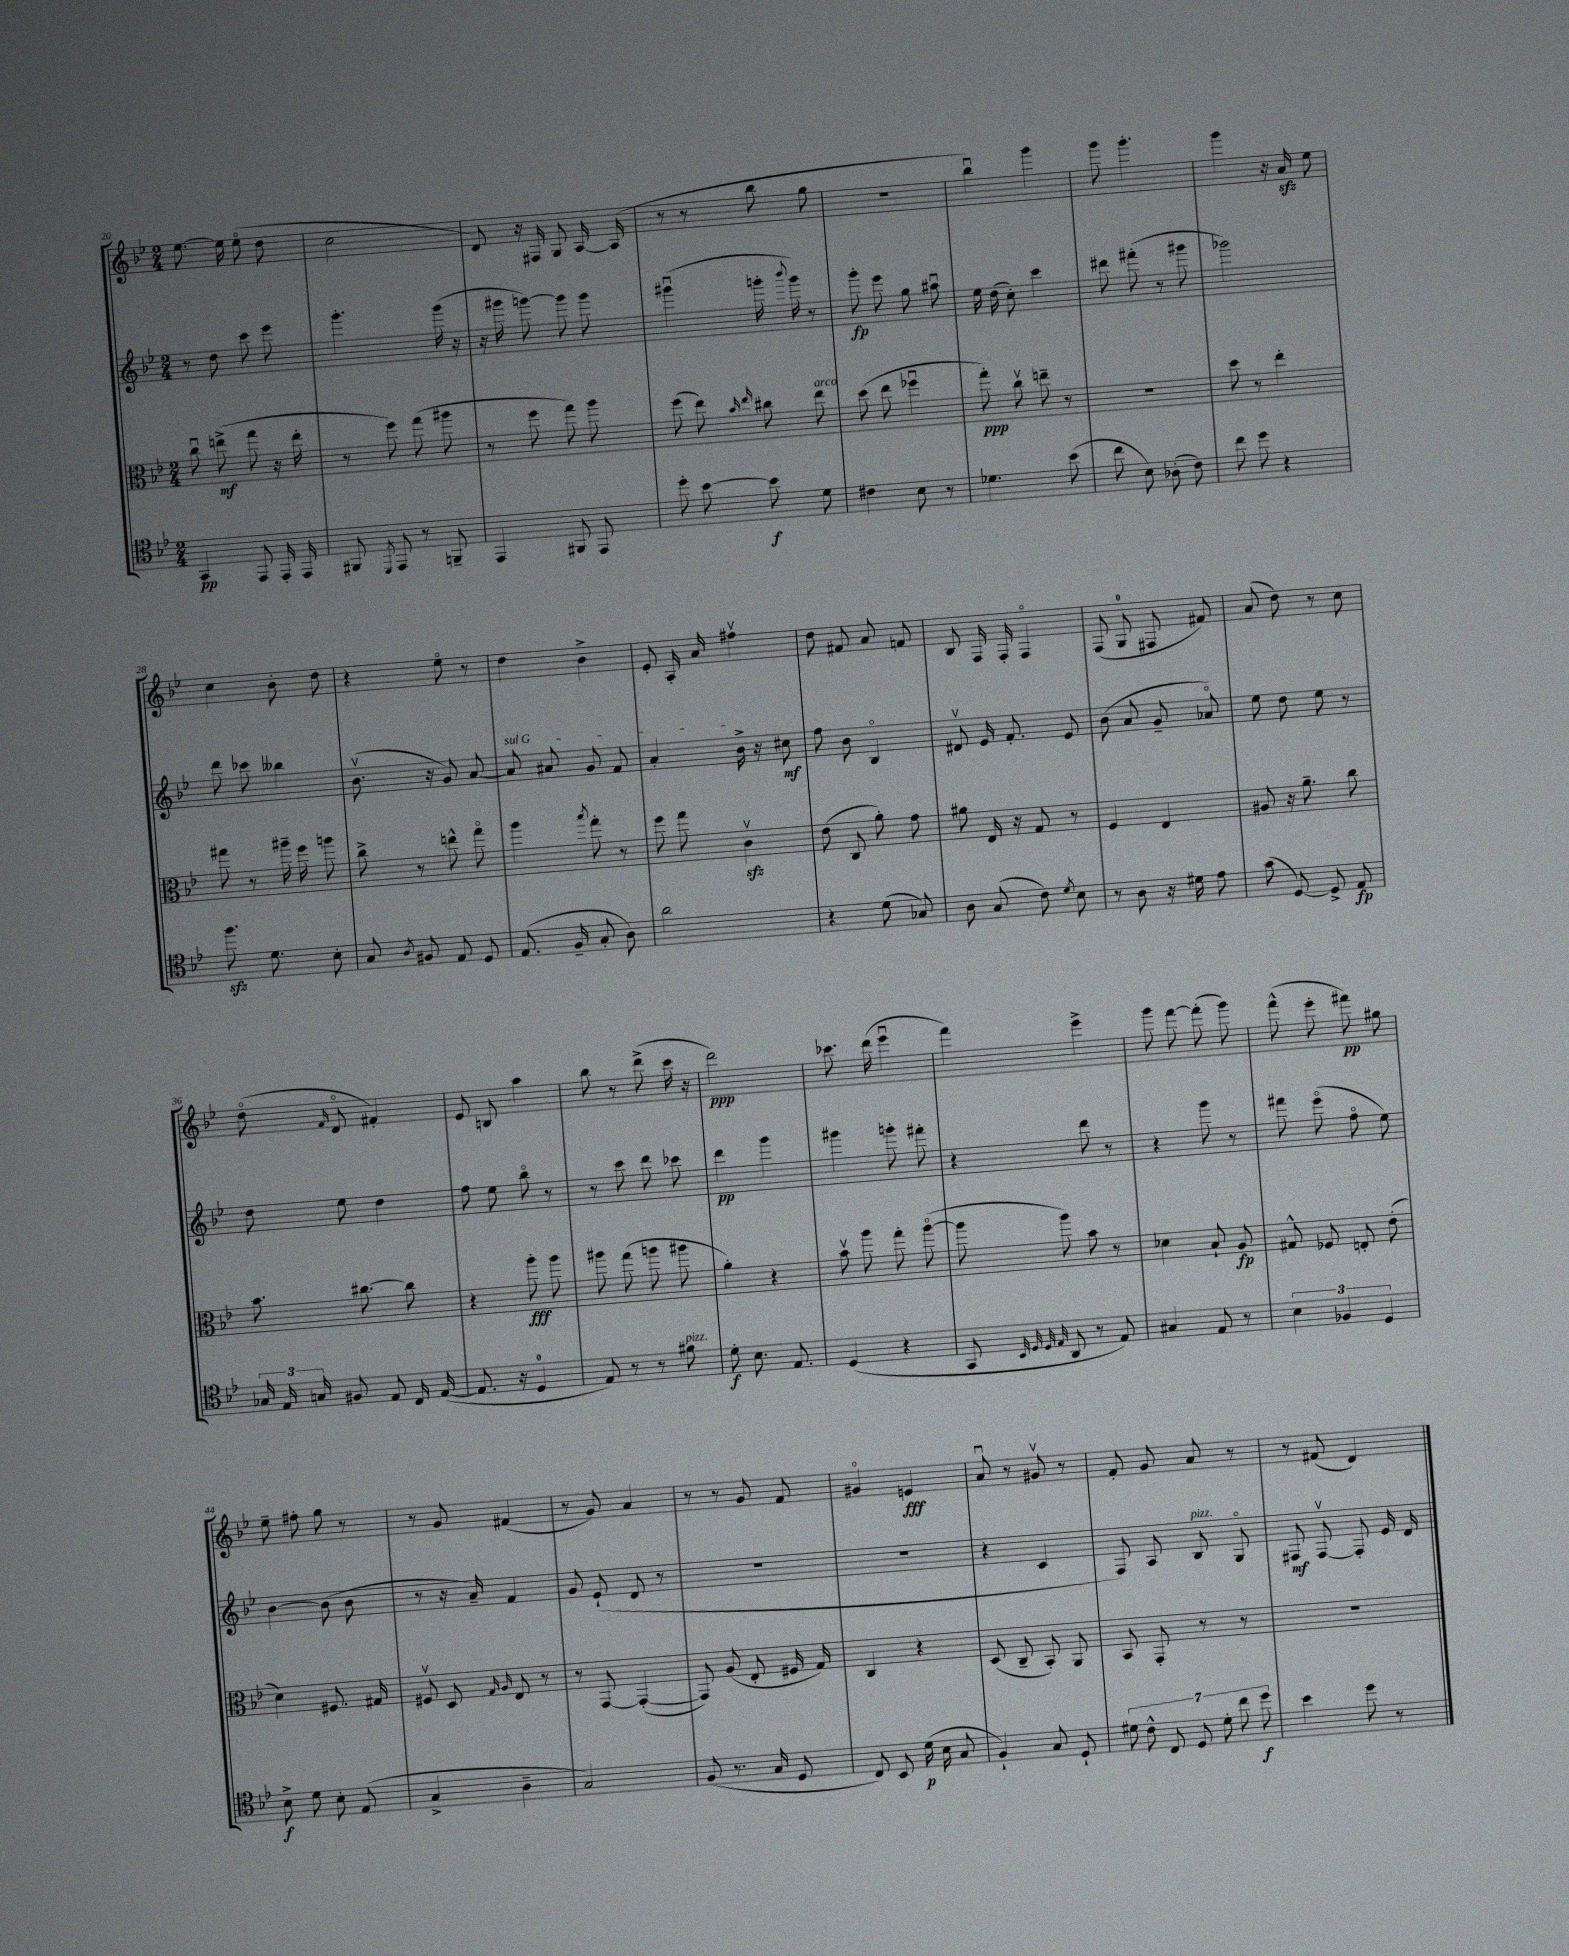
<<
\new StaffGroup <<
\new Staff = "s0" {
    \clef treble \key bes \major \numericTimeSignature \time 2/4
    \autoBeamOff ees''8.~ ees''16 ees''8\flageolet( d''8 |
    c''2 |
    d'8) r16 fis16 g8 a16~ a16( |
    r8 r8 bes''8 g''8 |
    R2 |
    bes''4\downbow) g'''4 |
    g'''8 g'''4.-. |
    g'''4 r16 a'16\sfz ees''8 |
    c''4 bes'8-. d''8 |
    r4 ees''8\flageolet r8 |
    d''4 bes'4-> |
    ees'8-. a16-. a'16 fis''4\upbow |
    d''8 fis'8 a'8 f'8 |
    bes8 f16 f16-. f4\flageolet |
    f8( g8-0 fis8 fis'8) |
    a'8( d''8) r8 c''8 |
    d''8\flageolet( \grace { f'16 } d'8\flageolet fis'4-.) |
    ees'8 b8 a''4 |
    bes''8 r8 d'''8->( c'''16 r16 |
    d'''2\ppp) |
    ces'''8. d'''16( ees'''4\downbow |
    f'''4) ees'''4-> |
    g'''8 f'''8~ f'''8-.( g'''8) |
    f'''8-^( ees'''8-. fis'''8\pp) gis''8 |
    ees''8-- fis''8-. g''8 r8 |
    r8 g'8 fis'4( |
    r8 g'8) a'4 |
    r8 r8 g'8 f'8 |
    gis'4\flageolet e'4\fff |
    a'8\downbow r8 gis'8\upbow r8 |
    f'8-. g'8 a'8 r8 |
    r8 fis'8( d'4) \bar "|." |
}
\new Staff = "s1" {
    \clef treble \key bes \major \numericTimeSignature \time 2/4
    \autoBeamOff r8 d''8 c'''8 ees'''8 |
    g'''4.-. g'''16( r16 |
    r16 gis'''16 g'''8~) g'''8 g'''8 |
    gis'''4\downbow( g'''16-. \appoggiatura { bes'''8 } g'''16) r8 |
    g'''8-.\fp ees'''8 g''8 ais''8\downbow |
    ees''16 d''16( c''8-.) c'''4 |
    dis'''8 fis'''8-.( r8 gis'''8 |
    ges'''2) |
    d'''8 ces'''8 beses''4 |
    bes'8.\upbow( r16 g'8) a'8~ |
    \once \override TextSpanner.bound-details.left.text = \markup { \italic "sul G" } a'8\startTextSpan ais'8 g'8 f'8 |
    a'4-. bes'16->\stopTextSpan r16 cis''8\mf |
    f''8 bes'8 bes4\flageolet |
    dis'8\upbow ees'16 f'8.-. ees'8 |
    bes'8( a'8 g'8-- aes'8\flageolet) |
    ees''8 d''8 ees''8 r8 |
    d''8 ees''8 d''4 |
    f''8 ees''8 bes''8\flageolet r8 |
    r8 c'''8 d'''8 ces'''8 |
    d'''4\pp g'''4 |
    gis'''4 g'''8-. fis'''8-. |
    r4 d'''8 r8 |
    r4 g'''8 r8 |
    fis'''8 ees'''8\flageolet( f''8\flageolet ees''8) |
    bes'4~ bes'8( bes'8 |
    r8 r16 a'16--) f'4 |
    g'8 ees'8-!( d'8 r8 |
    R2 |
    r2 |
    r4 c'4 |
    f8) a8 bes8^\markup { \italic "pizz." } g8\flageolet |
    fis8\mf fis8~\upbow fis8-. ees'16 d'16 \bar "|." |
}
\new Staff = "s2" {
    \clef alto \key bes \major \numericTimeSignature \time 2/4
    \autoBeamOff c''8\downbow e''8->\mf( g''8 r16 e''16-. |
    r8 f''8) g''8( ais''8 |
    r8 f''8 g''8) a''8 |
    f''8( ees''8) \grace { bes'16 ees''16 } cis''8 ees''8^\markup { \italic "arco" } |
    d''8( ees''8 fes''4\downbow |
    g''8-.\ppp) c''8\upbow e''8-- r8 |
    R2 |
    d''8 r8 ees''4-. |
    gis''8 r8 ais''16-- f''16 a''8 |
    c''8-> r8 e''8-^ g''8\flageolet |
    a''4 \acciaccatura { bes''8 } g''8-. r8 |
    f''8 g''8 c'4\upbow\sfz |
    ees'8( c8 a'8-.) g'8 |
    ais'8 ees16 r16 g8 r8 |
    f4 ees4 |
    ais8 r16 a'8.-- c''8 |
    bes'8. cis''8.~ cis''8 |
    r4 a''8-.\fff a''8 |
    ais''8 g''8( a''8 ais''8 |
    a'4-.) r4 |
    bes'8\upbow a''8 g''8-. a''8~\flageolet( |
    a''8 a''8) bes'8 r8 |
    des'4 bes8-! a8\fp |
    gis8-^ fes8 e8-. ees'8-.( |
    d'4) fis8. gis16 |
    fis8\upbow d8 \grace { g16 a16 } ees8 r8 |
    r8 g,8~ g,4~-.( |
    g,8) a8( ees8-. fis16 g16) |
    c4 r4 |
    d8( c8-- bes,8-.) a,8 |
    bes,8 g,8-. r8 r8 |
    R2 \bar "|." |
}
\new Staff = "s3" {
    \clef tenor \key bes \major \numericTimeSignature \time 2/4
    \autoBeamOff g,4\pp ees,8 ees,16-. ees,16 |
    fis,8 \acciaccatura { d,8 } ees,8 r8 f,8-- |
    ees,4 fis,8 ees,8 |
    d''8-. bes'8~ bes'8\f d'8 |
    cis'4 bes8 r8 |
    des'4. bes'8( |
    c''8 bes8) aes8-.( c'8) |
    c''8 d''8 r4 |
    f''8.\sfz d'8. bes8-. |
    g8 \acciaccatura { a8 } fis8 ees8 d8 |
    ees8.( f16-- g8-. a8) |
    a'2 |
    r4 d'8( ges8) |
    a8 g8( c'8) \acciaccatura { d'8 } bes8 |
    r8 a8 r16 dis'16 ees'8 |
    g'8( d8~) d8-> ees8\fp |
    \tuplet 3/2 { ges16 ees16 g16 } fis8 ees8 c16 ees16~( |
    ees8. r16 d4-0 |
    ees8) r8 r8 fis'8^\markup { \italic "pizz." } |
    d'8-.\f bes8. ees8. |
    d4( r4 |
    g,8 \grace { bes,32 d32 d32 ees32 } a,8 r8 ees8) |
    gis4 ees8 r8 |
    \tuplet 3/2 { bes4 fes4 d4 } |
    bes8->\f d'8 bes8-. ees8( |
    g4-> a4-- |
    g2) |
    f8( r8. g16 d8 |
    c8) bes,8 d'16\p( bes16 g8 |
    f4-!) g8 d8-! |
    \tuplet 7/4 { dis'8 c'8-^ c8 d8 dis'8-. c''8 d''8\f } |
    bes'4 d''8 r8 \bar "|." |
}
>>
>>
\layout { \context { \Score currentBarNumber = #20 } }
